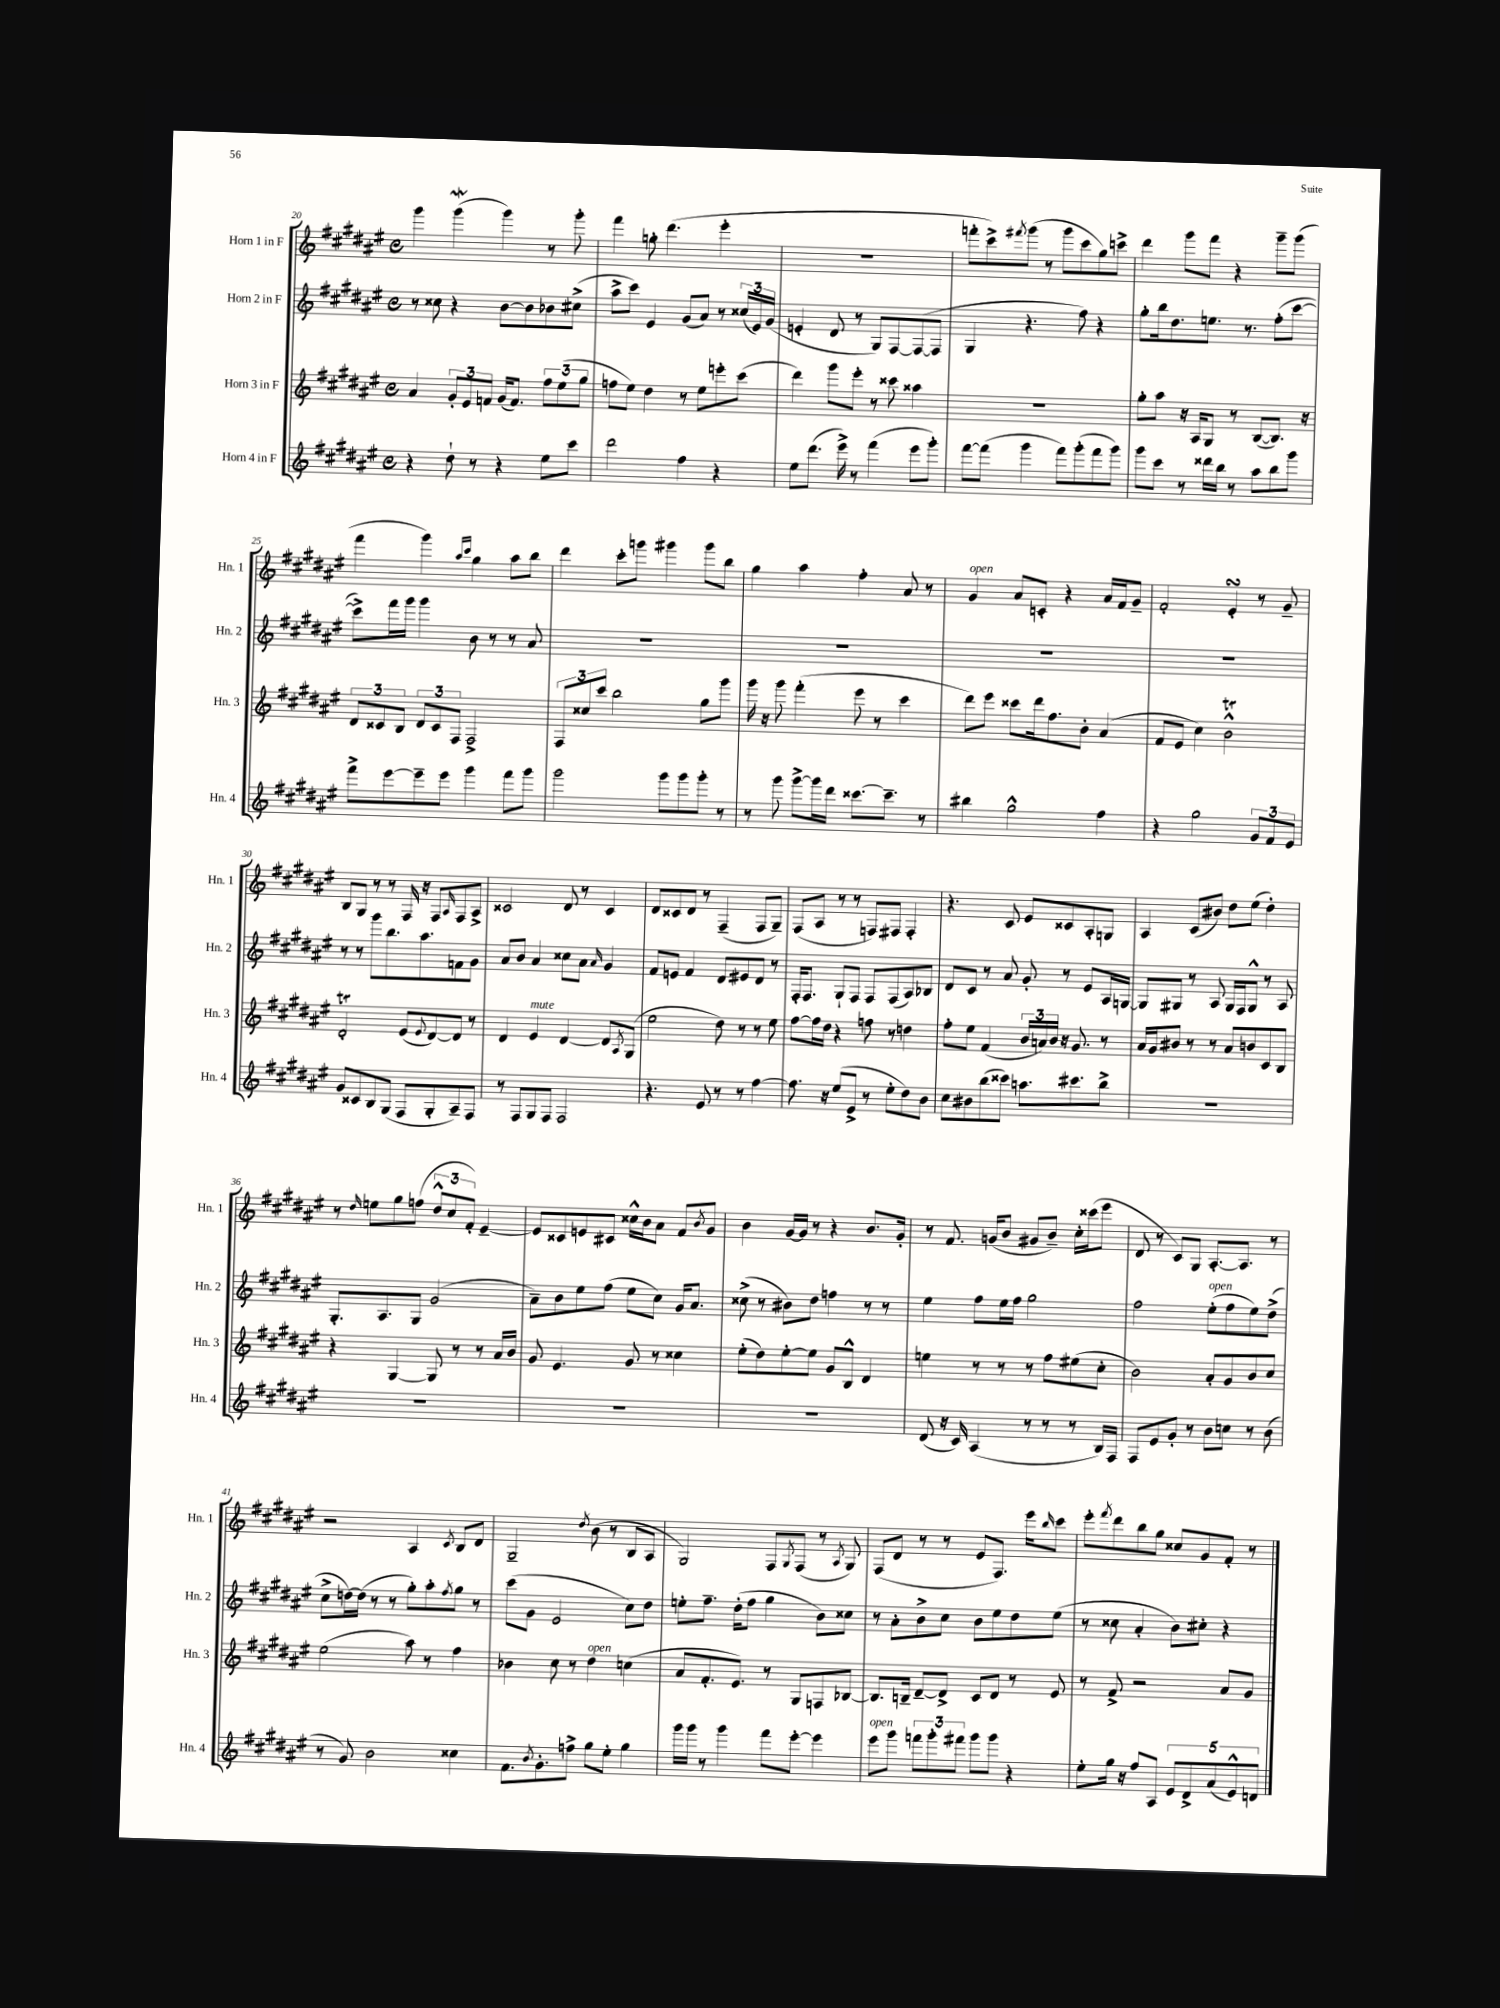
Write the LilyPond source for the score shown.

<<
\new StaffGroup <<
\new Staff = "s0" \with { instrumentName = "Horn 1 in F" shortInstrumentName = "Hn. 1" } {
    \clef treble \key fis \major \defaultTimeSignature \time 4/4
    gis'''4 gis'''4\mordent( gis'''4) r8 gis'''8-. |
    fis'''4 g''8-. dis'''4.( eis'''4-. |
    R1 |
    f'''8-. cis'''8->) \acciaccatura { fis'''8 } gis'''8( r8 gis'''8 cis'''8 gis''8) c'''8-> |
    dis'''4 gis'''8 fis'''8 r4 gis'''8-- gis'''8( |
    fis'''4 gis'''4) \grace { ais''16 cis'''16 } gis''4 ais''8 b''8 |
    dis'''4 cis'''8-. g'''8 gis'''4 gis'''8 b''8 |
    gis''4 ais''4 fis''4-. ais'8 r8 |
    gis'4^\markup { \italic "open" } ais'8 c'8-. r4 ais'16 fis'16 gis'8-- |
    fis'2-. eis'4-.\turn r8 gis'8-- |
    b8 gis8 r8 r8 fis16 r16 fis8 \grace { ais16 } fis8 ais8-> |
    cisis'2 dis'8 r8 cisis'4 |
    dis'8 cisis'8 dis'8 r8 fis4--( fis8 gis8--) |
    fis8( ais8 r8 r8 f8) fis8 fis4-. |
    r4. cis'8 eis'8 cisis'8 ais8-. g8 |
    ais4 cis'8( bis'8) dis''8 eis''8( dis''4-.) |
    r8 \grace { dis''16 } e''8 gis''8 f''8( \tuplet 3/2 { dis''8-^ cis''8 fis'8-.) } eis'4~-- |
    eis'8 cisis'8 e'8 cis'8 cisis''16-^ b'16 ais'8 fis'8 \acciaccatura { b'8 } gis'8 |
    b'4 gis'16~ gis'16 r8 r4 b'8. gis'16-. |
    r8 fis'8. g'16( b'8 gis'8 b'8--) cis''16-. cisis'''16( eis'''8 |
    dis'8 r8 cis'8) gis8 ais8.~-. ais8. r8 |
    r2 ais4 \acciaccatura { cis'8 } b8 dis'8 |
    gis2-- \acciaccatura { dis''8 } b'8( r8 b8 ais8 |
    gis2) fis8 \acciaccatura { gis8 } fis8( r8 \acciaccatura { ais8 } gis8) |
    fis8( dis'8 r8 r8 eis'8 fis8.) eis'''16 \grace { b''16 } cis'''8 |
    eis'''8-. \acciaccatura { fis'''8 } dis'''8 b''8 gis''8 cisis''8 gis'8 fis'8-. r8 \bar "|." |
}
\new Staff = "s1" \with { instrumentName = "Horn 2 in F" shortInstrumentName = "Hn. 2" } {
    \clef treble \key fis \major \defaultTimeSignature \time 4/4
    r8 cisis''8 r4 b'8~ b'8 bes'8 cis''8->( |
    ais''8-> cis'''8) eis'4 gis'8( ais'8) r8 \tuplet 3/2 { cisis''16( eis'16) gis'16( } |
    e'4-. dis'8 r8 gis8) fis8~ fis8~( fis8 |
    gis4 r4. fis''8) r4 |
    gis''8-. b''16 dis''8. e''8. r8. fis''8-.( cis'''8~ |
    cis'''8->) fis'''16 gis'''16 gis'''4 b'8 r8 r8 ais'8 |
    R1 |
    R1 |
    R1 |
    R1 |
    r8 r8 gis'''8 b''8. ais''8. f'8 gis'8 |
    ais'8 b'8 ais'4 cisis''8 ais'8 \grace { ais'16 } gis'4 |
    fis'8 e'8 fis'4 dis'8 eis'8 dis'8 r8 |
    fis16-. fis8. gis8-! fis8 fis8 fis8( ais8) bes8 |
    dis'8 cis'8 r8 ais'8 gis'8-. r8 eis'8 ais16 g16~ |
    g8 gis8 r8 ais8 gis16 fis16 gis8-^ r8 ais8 |
    gis8.-. ais8. gis8 gis'2( |
    ais'8--) b'8 eis''8 fis''8( eis''8 cis''8) gis'16 ais'8. |
    cisis''8->( r8 bis'8) dis''8 f''4 r8 r8 |
    eis''4 fis''8 eis''16 fis''16 gis''2 |
    fis''2 eis''8-.^\markup { \italic "open" }( fis''8 eis''8) dis''8->( |
    cis''8-> d''16~) d''16( r8 r8 gis''8-.) ais''8-. \acciaccatura { fis''8 } gis''8 r8 |
    cis'''8( gis'8 eis'2 cis''8) dis''8 |
    e''8-. fis''8.-- dis''16-.( fis''8 gis''4 b'8) cisis''8 |
    r8 ais'8-. b'8-> cis''8 b'8 eis''8 dis''8 eis''8( |
    r8 cisis''8 ais'4-. b'8) cis''8-. r4 \bar "|." |
}
\new Staff = "s2" \with { instrumentName = "Horn 3 in F" shortInstrumentName = "Hn. 3" } {
    \clef treble \key fis \major \defaultTimeSignature \time 4/4
    ais'4 \tuplet 3/2 { gis'8-. eis'8 f'8 } gis'16( f'8.) \tuplet 3/2 { fis''8 eis''8( gis''8 } |
    f''8 eis''8) dis''4 r8 eis''8 e'''8-. cis'''8( |
    dis'''4) gis'''8 eis'''8-. r8 cisis'''8 aisis''4 |
    R1 |
    gis''8-. ais''8 r16 ais16 gis8 r8 b8~( b8.) r16 |
    \tuplet 3/2 { dis'8 cisis'8 b8 } \tuplet 3/2 { dis'8 cisis'8 fis8 } fis2-> |
    \tuplet 3/2 { fis8 cisis''8 cis'''8 } b''2 gis''8 gis'''8 |
    gis'''16 r16 gis'''8 fis'''4-.( eis'''8 r8 cis'''4 |
    dis'''8) eis'''8 cisis'''8 dis'''16 fis''8. b'8-. ais'4( |
    fis'8 eis'8 cis''4) b'2-^\trill |
    dis'2-.\trill eis'8( \appoggiatura { eis'8 } dis'8~) dis'8 r8 |
    dis'4 eis'4^\markup { \italic "mute" } dis'4~ dis'8 \acciaccatura { ais8 } gis8( |
    eis''2 dis''8) r8 r8 eis''8 |
    fis''8~ fis''16 dis''16 r4 f''8 r8 d''4 |
    fis''8-. eis''8 fis'4( \tuplet 3/2 { b'16 a'16) b'16 } r16 gis'8. r8 |
    ais'16 gis'16 bis'8 r8 r8 ais'8 b'8 cis'8 b8 |
    r4 gis4~ gis8 r8 r8 ais'16 b'16 |
    gis'8 eis'4. gis'8 r8 cisis''4 |
    eis''8-.( dis''8) eis''8~-. eis''8 gis'8 b8-^ dis'4 |
    e''4 r8 r8 r8 fis''8 eis''8( cis''8-. |
    b'2) ais'8-. gis'8 b'8 cis''8 |
    eis''2( ais''8) r8 fis''4 |
    bes'4 cis''8 r8 dis''4^\markup { \italic "open" } c''4( |
    ais'8 fis'8.-. eis'8.) r8 gis8 f8 bes8~ |
    bes8. b16-- dis'8~-- dis'8-> cis'8 dis'8 r8 eis'8 |
    r8 fis'8-> r2 ais'8 gis'8 \bar "|." |
}
\new Staff = "s3" \with { instrumentName = "Horn 4 in F" shortInstrumentName = "Hn. 4" } {
    \clef treble \key fis \major \defaultTimeSignature \time 4/4
    r4 dis''8-! r8 r4 eis''8 cis'''8 |
    dis'''2 fis''4 r4 |
    eis''8 dis'''8.( eis'''16->) r8 fis'''4( eis'''8 gis'''8-.) |
    fis'''8~ fis'''8( gis'''4 fis'''8) gis'''8-.( fis'''8 gis'''8) |
    gis'''8 cis'''8 r8 disis'''16 b''16 r8 ais''8 b''8 gis'''8 |
    fis'''8-> eis'''8~ eis'''8-- eis'''8 gis'''4 fis'''8 gis'''8 |
    gis'''2 gis'''8 gis'''8 gis'''8-. r8 |
    r8 gis'''8 gis'''8~-> gis'''16 dis'''16 cisis'''8.~ cisis'''8.-- r8 |
    bis''4 gis''2-^ fis''4 |
    r4 gis''2 \tuplet 3/2 { gis'8 fis'8 eis'8 } |
    gis'8 cisis'8 b8 gis8( fis8 gis8-. ais8--) fis8 |
    r8 fis8 gis8 fis8 fis2 |
    r4. eis'8 r8 r8 fis''4~ |
    fis''8. r16 eis''8( eis'8-> r8 eis''8-. dis''8) b'8 |
    cis''8 bis'8 b''8( cisis'''8) a''8. cis'''8. b''8-> |
    R1 |
    R1 |
    R1 |
    R1 |
    dis'8( r16 cis'16) ais4( r8 r8 r8 b16) fis16 |
    fis8 eis'8 gis'8-. r8 b'8 c''8 r8 b'8( |
    r8 gis'8) b'2 cisis''4 |
    fis'8. \acciaccatura { b'8 } gis'8.-. f''8-> gis''8 eis''8-. gis''4 |
    gis'''16 gis'''16 r8 gis'''4 fis'''8 eis'''8~-. eis'''4 |
    eis'''8^\markup { \italic "open" } gis'''8 \tuplet 3/2 { f'''8 gis'''8-. fis'''8 } gis'''8 gis'''8 r4 |
    eis''8-. gis''16 r16 fis''8 ais8 \tuplet 5/4 { eis'8 dis'8-> ais'8( eis'8-^) d'8 } \bar "|." |
}
>>
>>
\layout { \context { \Score currentBarNumber = #20 } }
